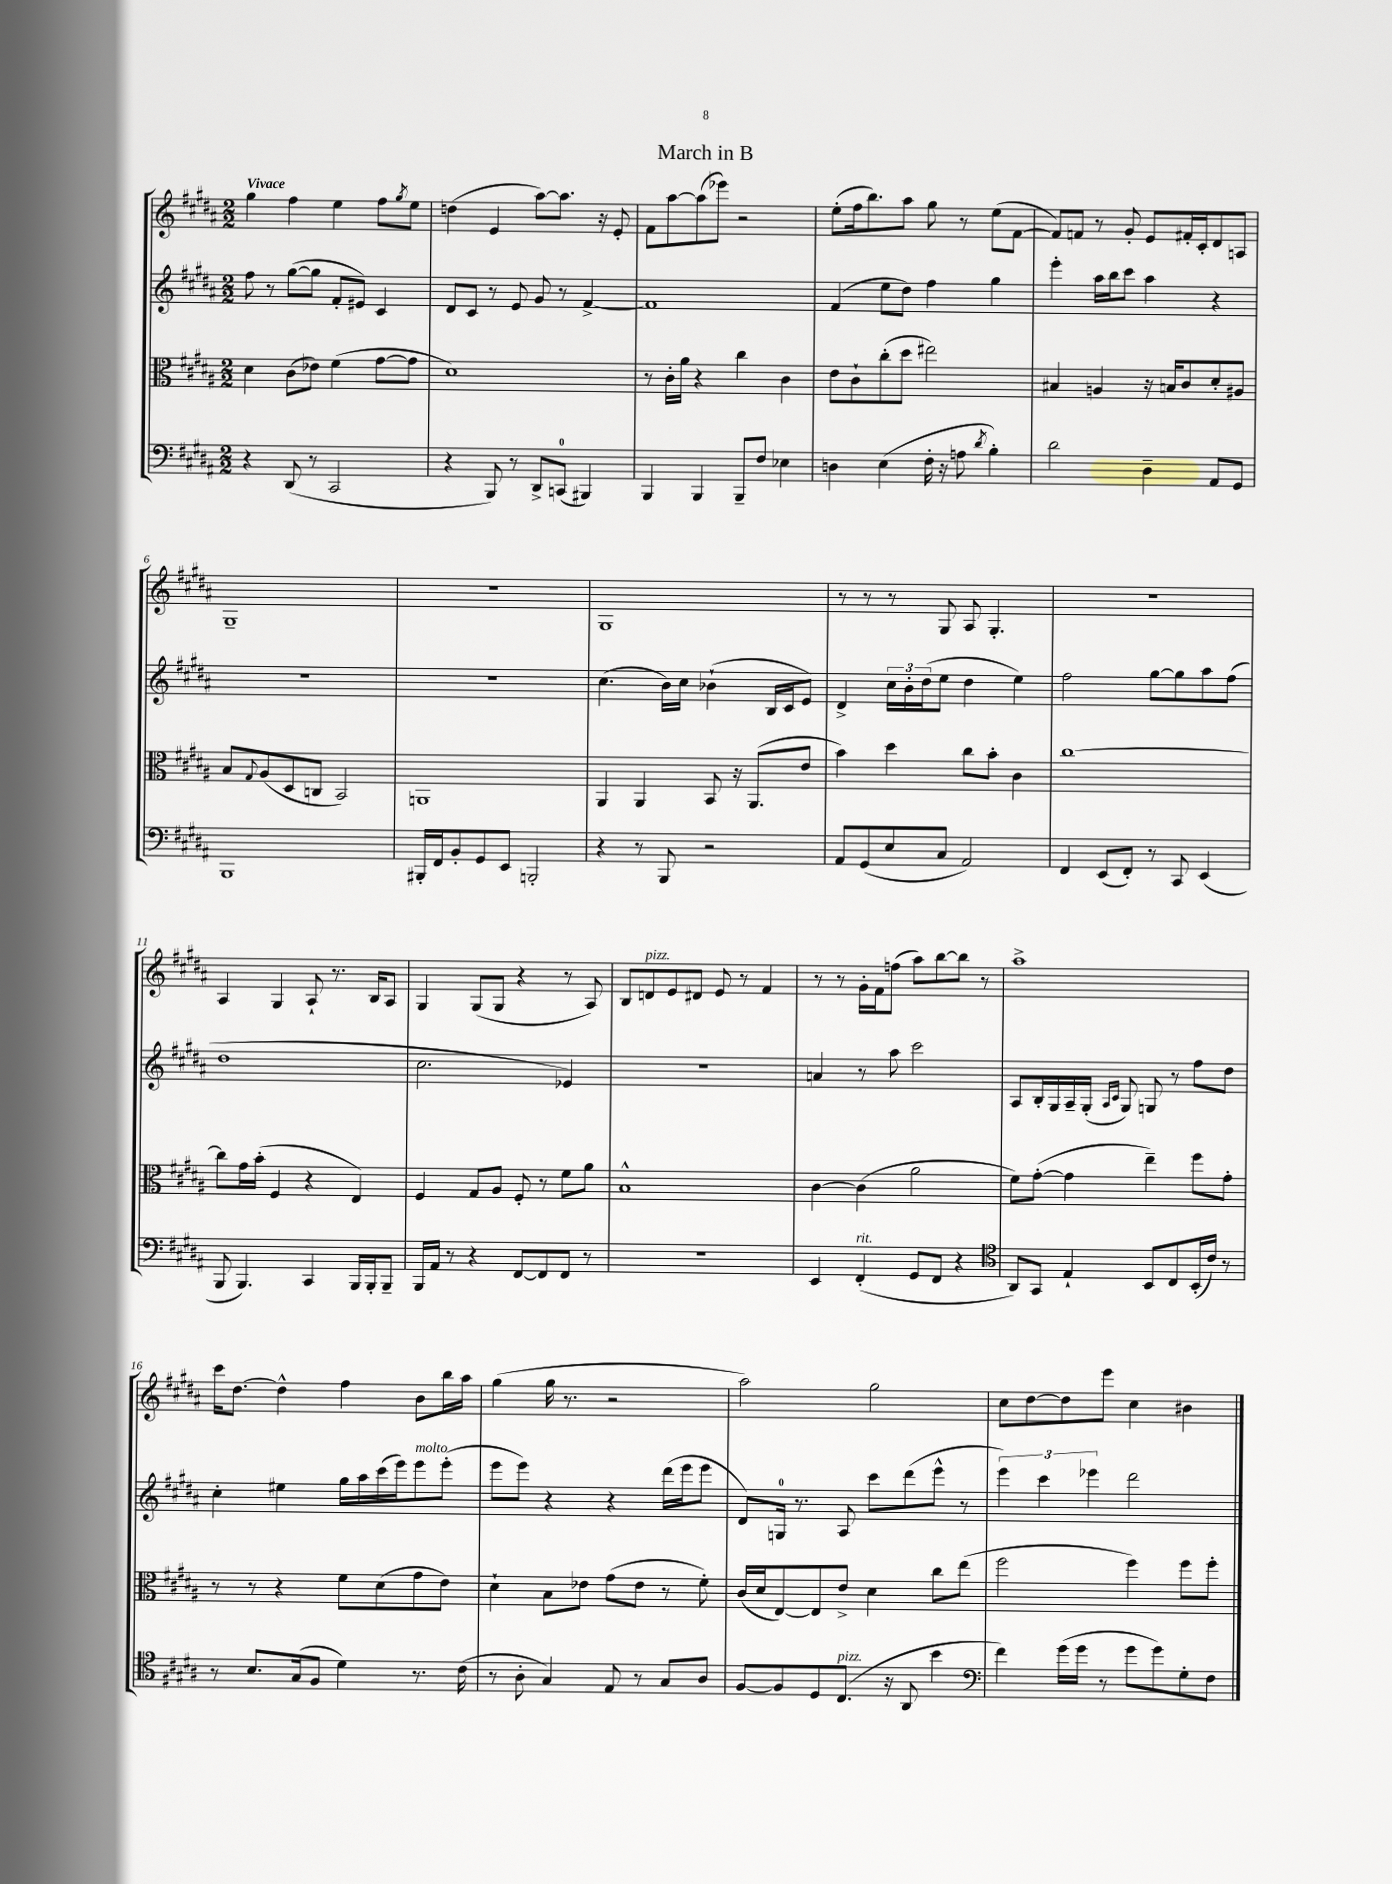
\header { title = "March in B" }
<<
\new StaffGroup <<
\new Staff = "s0" {
    \clef treble \key b \major \numericTimeSignature \time 2/2 \tempo "Vivace"
    gis''4 fis''4 e''4 fis''8 \acciaccatura { gis''8 } e''8 |
    d''4( e'4 ais''8~) ais''8. r16 e'8-. |
    fis'8 ais''8~ ais''8( ees'''8) r2 |
    e''8-.( fis''16 b''8.) ais''8 gis''8 r8 e''8( fis'8~ |
    fis'8) f'8 r8 gis'8-. e'8 fis'16-. cis'16-. dis'8 a8 |
    gis1-- |
    R1 |
    gis1 |
    r8 r8 r8 gis8 ais8 gis4.-. |
    r1 |
    ais4 gis4 ais8-! r8. b16 ais8 |
    gis4 gis8( gis8 r4 r8 ais8) |
    b8 d'8^\markup { \italic "pizz." } e'8 dis'8 e'8 r8 fis'4 |
    r8 r8 gis'16-. fis'16 f''8( ais''8) b''8~ b''8 r8 |
    ais''1-> |
    cis'''16 dis''8.~ dis''4-^ fis''4 b'8 b''16 ais''16 |
    gis''4( gis''16 r8. r2 |
    ais''2) gis''2 |
    cis''8 dis''8~ dis''8 e'''8 cis''4 bis'4 \bar "|." |
}
\new Staff = "s1" {
    \clef treble \key b \major \numericTimeSignature \time 2/2
    fis''8 r8 gis''8~( gis''8 fis'8-. eis'8) cis'4 |
    dis'8 cis'8 r8 e'8 gis'8 r8 fis'4~-> |
    fis'1 |
    fis'4( e''8 dis''8) fis''4 gis''4 |
    e'''4-. ais''16 b''16 cis'''8 ais''4 r4 |
    R1 |
    R1 |
    cis''4.( b'16) cis''16 bes'4-!( b16 cis'16 e'8) |
    dis'4-> \tuplet 3/2 { cis''16 b'16-. dis''16( } e''8 dis''4 e''4) |
    fis''2 gis''8~ gis''8 ais''8 fis''8( |
    dis''1 |
    cis''2. ees'4) |
    R1 |
    a'4 r8 ais''8 cis'''2 |
    ais8 b16-. gis16 ais16-- gis16-.( \grace { ais16 cis'16 } gis8) g8 r8 fis''8 dis''8 |
    cis''4-. eis''4 gis''16 ais''16 cis'''16( e'''16) e'''8^\markup { \italic "molto" } e'''8-.( |
    e'''8 e'''8) r4 r4 dis'''16( e'''16 e'''8 |
    dis'8) g16-0 r8. ais8 cis'''8 dis'''8( e'''8-^ r8 |
    \tuplet 3/2 { e'''4) cis'''4 ees'''4 } dis'''2 \bar "|." |
}
\new Staff = "s2" {
    \clef alto \key b \major \numericTimeSignature \time 2/2
    dis'4 cis'8( ees'8) fis'4( gis'8~ gis'8 |
    dis'1) |
    r8 cis'16-. ais'16 r4 cis''4 cis'4 |
    e'8 cis'8-! cis''8-.( dis''8 eis''2) |
    bis4 a4 r16 b16 cis'8 dis'8-. ais8 |
    b8 \appoggiatura { gis8 } ais8( dis8 c8 b,2) |
    a,1 |
    ais,4 ais,4 b,8 r16 ais,8.( e'8 |
    b'4) dis''4 cis''8 b'8-. cis'4 |
    cis''1~ |
    cis''8 gis'16 b'16-.( fis4 r4 e4) |
    fis4 gis8 ais8 fis8-. r8 fis'8 ais'8 |
    b1-^ |
    cis'4~ cis'4( ais'2 |
    fis'8) gis'8~-.( gis'4 e''4--) fis''8 gis'8-. |
    r8 r8 r4 fis'8 dis'8( gis'8 e'8) |
    dis'4-! b8 ees'8 gis'8( ees'8 r8 fis'8-.) |
    cis'16( dis'16 e8~) e8 e'8-> dis'4 cis''8 e''8( |
    fis''2 fis''4) fis''8 fis''8-. \bar "|." |
}
\new Staff = "s3" {
    \clef bass \key b \major \numericTimeSignature \time 2/2
    r4 dis,8( r8 cis,2 |
    r4 b,,8) r8 dis,8-> c,8-0( bis,,4) |
    b,,4 b,,4 b,,8-- fis8 ees4 |
    d4 e4( fis16-. r16 a8 \acciaccatura { dis'8 } b4-.) |
    dis'2 dis4-- ais,8 gis,8 |
    b,,1 |
    bis,,16-. fis,16 b,8-. gis,8 e,8 b,,2-. |
    r4 r8 b,,8 r2 |
    ais,8 gis,8( e8 cis8 ais,2) |
    fis,4 e,8( fis,8-.) r8 cis,8 e,4( |
    b,,8 b,,4.) cis,4 b,,16 b,,16-. b,,8-- |
    b,,16 ais,16 r8 r4 fis,8~ fis,8 fis,8 r8 |
    r1 |
    e,4 fis,4-.^\markup { \italic "rit." }( gis,8 fis,8 r4 |
    \clef tenor ais,8) gis,8 e4-! b,8 cis8 b,16-.( cis'16) r8 |
    r8 b8. gis16( fis8 dis'4) r8. cis'16( |
    r8 ais8-. gis4) e8 r8 gis8 ais8 |
    fis8~ fis8 dis8 cis8.^\markup { \italic "pizz." }( r16 ais,8 b'4 |
    \clef bass fis'4) gis'16( gis'16 r8 gis'8 gis'8) gis8-. fis8 \bar "|." |
}
>>
>>
